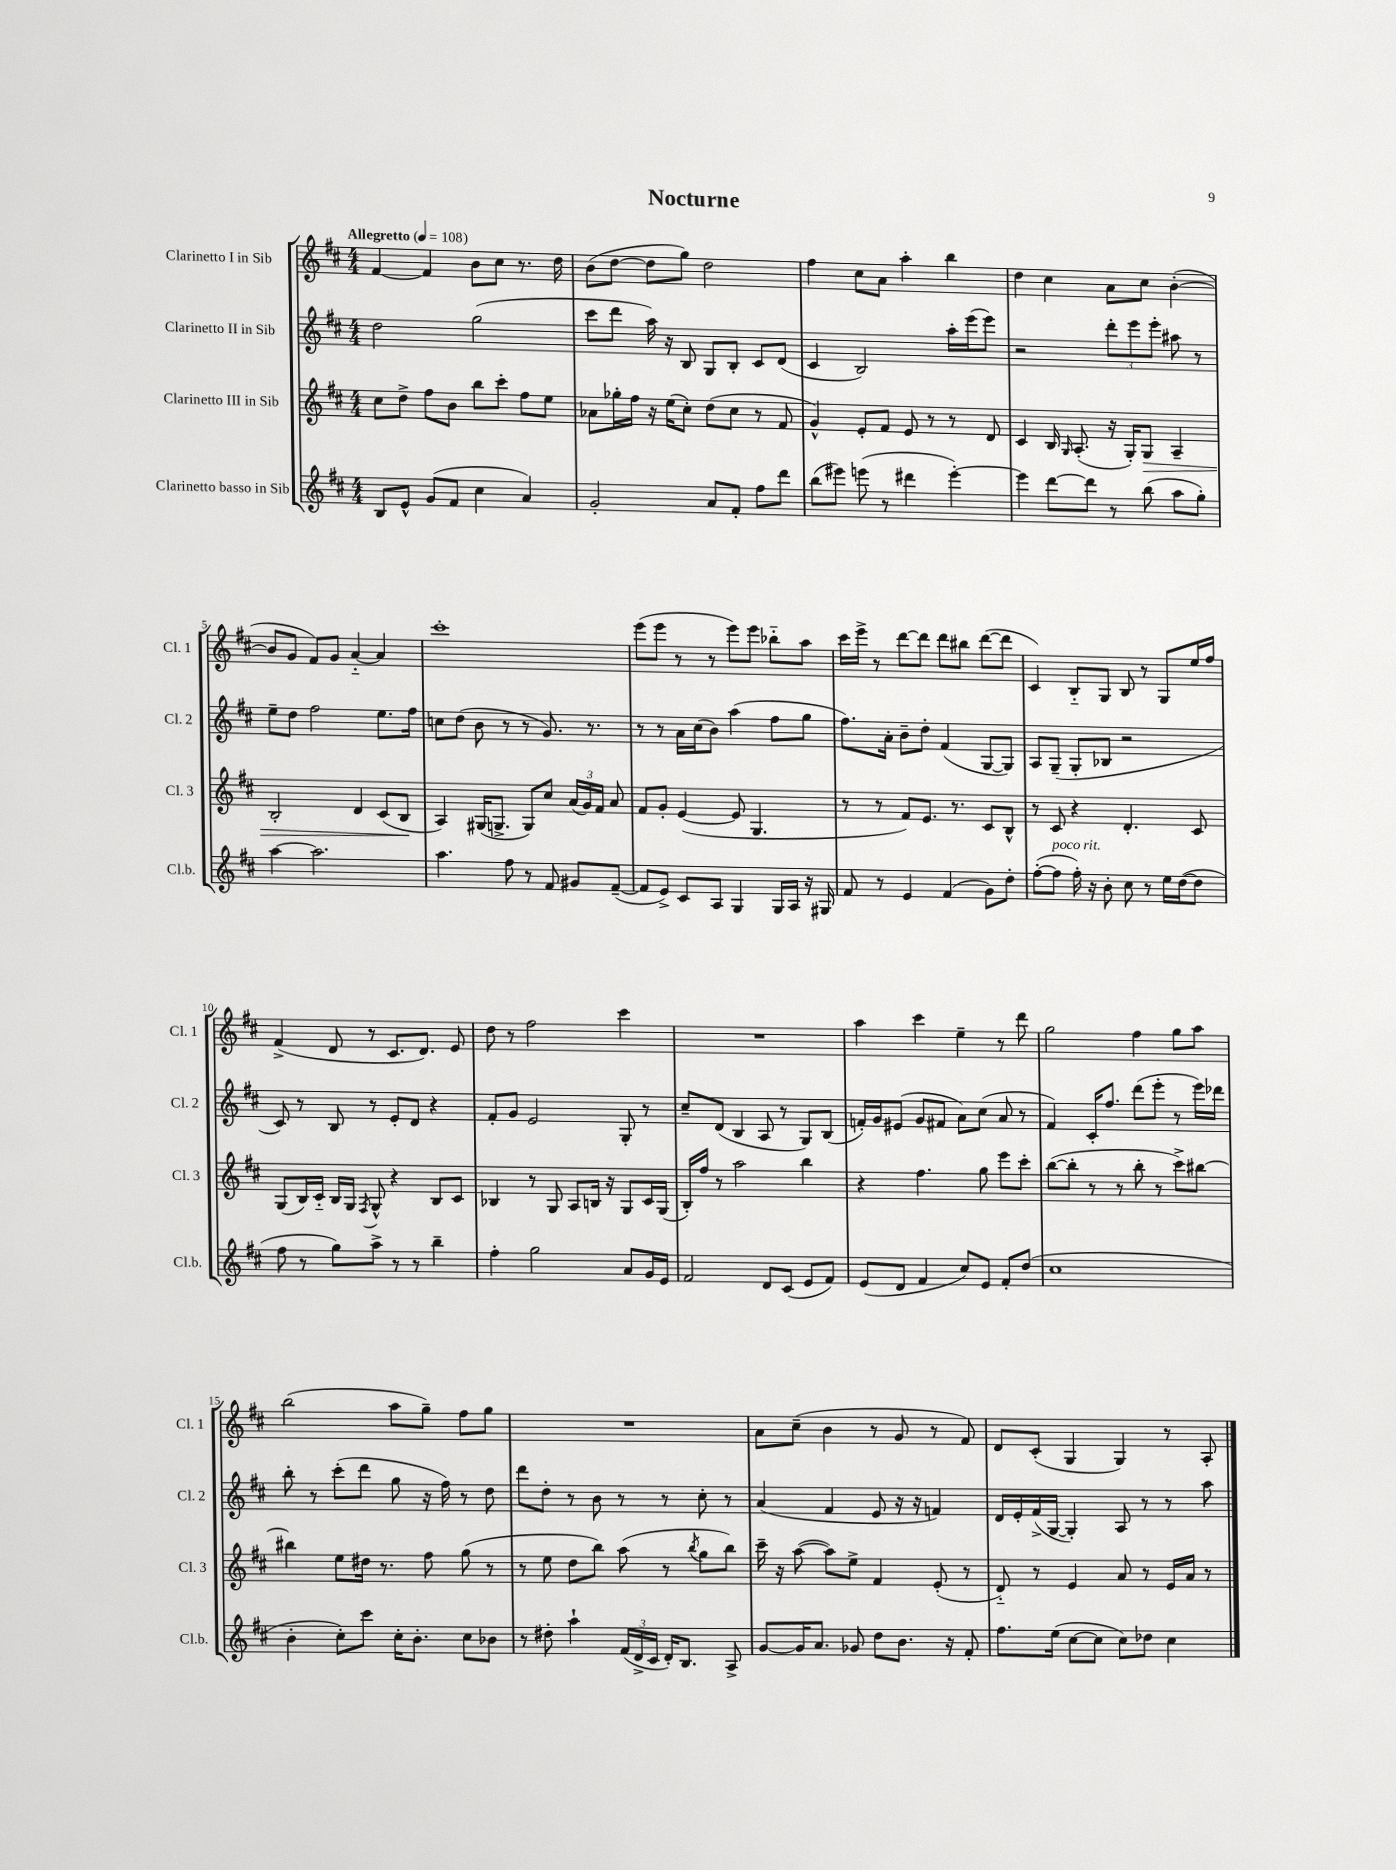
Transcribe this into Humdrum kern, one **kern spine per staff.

**kern	**kern	**dynam	**kern	**kern
*part4	*part3	*part3	*part2	*part1
*staff4	*staff3	*staff3	*staff2	*staff1
*I"Clarinetto basso in Sib	*I"Clarinetto III in Sib	*	*I"Clarinetto II in Sib	*I"Clarinetto I in Sib
*I'Cl.b.	*I'Cl. 3	*	*I'Cl. 2	*I'Cl. 1
*clefG2	*clefG2	*	*clefG2	*clefG2
*k[f#c#]	*k[f#c#]	*	*k[f#c#]	*k[f#c#]
*M4/4	*M4/4	*	*M4/4	*M4/4
*MM108	*MM108	*	*MM108	*MM108
=1	=1	=1	=1	=1
!	!	!	!	!LO:TX:a:B:t=Allegretto
8B/L	8cc#\L	.	2dd\	[4f#/
8e^^/J	8dd^\J	.	.	.
(8g/L	8ff#\L	.	.	4f#/]
8f#/J	8b\J	.	.	.
4cc#\	8bb\L	.	(2gg\	8b\L
.	8ccc#'\J	.	.	8cc#\J
4a/)	8ff#\L	.	.	8.r
.	8ee\J	.	.	.
.	.	.	.	16dd\
=2	=2	=2	=2	=2
2g'/	8a-X\L	.	8ccc#\L	(8b\L
.	16gg-X'\L	.	8ddd\J	[8dd\J
.	16ff#\JJ	.	.	.
.	16r	.	16aa\)	8dd\L]
.	(16ee\KL	.	16r	.
.	8cc#'\J)	.	8B/	8gg\J)
8a/L	(8dd\L	.	8G/L	2dd\
8f#'/J	8cc#\J	.	8B'/J	.
8ff#\L	8r	.	8c#/L	.
8ddd\J	8f#/	.	(8d/J	.
=3	=3	=3	=3	=3
(8bb\L	4g^^/)	.	4c#/	4ff#\
8eee#X\J)	.	.	.	.
(8eeen\	8e'/L	.	2B/)	8cc#\L
8r	8f#/J	.	.	8a\J
4ddd#X\	8e/	.	.	4aa'\
.	8r	.	.	.
[4eee'\)	8r	.	16aa'\LL	4bb\
.	.	.	(16eee\J	.
.	8d/	.	8eee\J)	.
=4	=4	=4	=4	=4
4eee\]	4c#/	.	2r	4dd\
[8ddd\L	16B/	.	.	4cc#\
.	16qqG/	.	.	.
.	(8.A'/	.	.	.
8ddd\J]	.	.	.	.
8r	16r	.	12ddd'\L	8a\L
.	16G'/KL)	.	.	.
.	.	.	12eee\	.
!	!	!LO:HP:b	!	!
(8bb\	8G/J	>	.	8cc#\J
.	.	.	12eee'\J	.
8aa\L	4A~/	.	8aa#X\	([4b'\
8gg'\J)	.	.	8r	.
!!LO:LB:g=z
=5	=5	=5	=5	=5
[4aa\	2B'/	.	8ee~\L	8b/L]
.	.	.	8dd\J	8g/J
2.aa\]	.	.	2ff#\	8f#/L)
.	.	.	.	8g/J
.	4d/	.	.	[4a/
.	(8c#/L	.	8.ee\L	4a/]
.	8B/J	.	.	.
.	.	.	16ff#\Jk	.
.	.	]	.	.
=6	=6	=6	=6	=6
4.aa\	4A/)	.	8ccn\L	1ccc#'
.	.	.	(8dd\J	.
.	(16G#X/KL	.	8b\	.
.	8.Gn^/J	.	.	.
8ff#\	.	.	8r	.
8r	8G/L)	.	8r	.
8f#/	8cc#/J	.	8.g/)	.
8g#X/L	(24a/LL	.	.	.
.	24g/)	.	.	.
.	.	.	8.r	.
.	24f#/JJ	.	.	.
([8f#~/J	8a/	.	.	.
=7	=7	=7	=7	=7
8f#/L]	8f#/L	.	8r	(8eee\L
8e^/J)	8g'/J	.	8r	8eee\J
8c#/L	([4e/	.	16a\LL	8r
.	.	.	(16cc#\J	.
8A/J	.	.	8b\J)	8r
4G/	8e/]	.	(4aa\	8eee\L)
.	4.G/	.	.	8eee\J
16G/LL	.	.	8ff#\L	8bb-X\L
16A/JJ	.	.	.	.
16r	.	.	8gg\J	8aa\J
16G#X/	.	.	.	.
=8	=8	=8	=8	=8
8f#/	8r	.	8.ff#\L)	16ccc#\LL
.	.	.	.	16eee^\JJ
8r	8r	.	.	8r
.	.	.	16a'\Jk	.
4e/	8f#/L)	.	8b~\L	[8ddd\L
.	8.e/J	.	8dd'\J	8ddd\J]
(4f#/	.	.	(4f#/	8ddd\L
.	8.r	.	.	.
.	.	.	.	8bb#X\J
8g\L)	8c#/L	.	[8G/L	([8ddd\L
8dd'\J	8B^^/J	.	8G/J])	8ddd\J]
=9	=9	=9	=9	=9
([8ff#'\L	8r	.	8A/L	4c#/)
!LO:TX:a:i:t=poco rit.	!	!	!	!
8ff#\J]	8c#/	.	(8G~/J	.
16ff#'\)	4r	.	8G'/L	8B/L
16r	.	.	.	.
8b'\	.	.	8B-X/J	8G/J
8cc#\	4.d'/	.	2r	8B/
8r	.	.	.	8r
16ee\LL	.	.	.	8G/L
([16dd\J	.	.	.	.
8dd\J]	8c#/	.	.	16ee/L
.	.	.	.	16ff#/JJ
!!LO:LB:g=z
=10	=10	=10	=10	=10
8ff#\	(8G/L	.	8c#/)	(4f#^/
8r	16B/L)	.	8r	.
.	16c#/JJ	.	.	.
8gg\L)	16B/LL	.	8B/	8d/
.	16G/JJ	.	.	.
.	8qF#/	.	.	.
8aa^\J	8G^^/	.	8r	8r
8r	4r	.	8e'/L	8.c#/L
8r	.	.	8d/J	.
.	.	.	.	8.d/J)
4bb~\	8B/L	.	4r	.
.	8c#/J	.	.	8e/
=11	=11	=11	=11	=11
4ff#'\	4B-X/	.	8f#'/L	8dd\
.	.	.	8g/J	8r
2gg\	8r	.	2e/	2ff#\
.	8G/	.	.	.
.	8A/L	.	.	.
.	16Bn/Jk	.	.	.
.	16r	.	.	.
8a/L	8G/L	.	8G'/	4ccc#\
16g/L	16c#/L	.	8r	.
16e/JJ	(16G/JJ	.	.	.
=12	=12	=12	=12	=12
2f#/	16B'/LL)	.	8cc#~/L	1r
.	16ff#/JJ	.	.	.
.	8r	.	(8d/J	.
.	2aa\	.	4B/	.
8d/L	.	.	8A/	.
(8c#/J	.	.	8r	.
8e/L	4bb\	.	8G/L)	.
8f#/J)	.	.	(8B/J	.
=13	=13	=13	=13	=13
(8e/L	4r	.	16fn'/LL)	4aa\
.	.	.	16g/J	.
8d/J	.	.	(8e#X/J	.
4f#/	4.ff#\	.	8g/L	4ccc#\
.	.	.	8f#X/J	.
8cc#/L)	.	.	8a\L)	4ee~\
8e/J	8gg\	.	(8cc#\J	.
8f#'/L	8eee\L	.	8a/	8r
(8dd/J	8ccc#'\J	.	8r	8ddd\
=14	=14	=14	=14	=14
1cc#	([8bb\L	.	4f#/)	2gg\
.	8bb'\J]	.	.	.
.	8r	.	16c#'/KL	.
.	.	.	8.ff#/J	.
.	8r	.	.	.
.	8bb'\	.	(8ddd\L	4ff#\
.	8r	.	8eee'\J	.
.	8ccc#^\L)	.	8r	8gg\L
.	[8bb#X\J	.	16eee\LL)	8aa\J
.	.	.	16ddd-X\JJ	.
!!LO:LB:g=z
=15	=15	=15	=15	=15
4b'\	4bb#X\]	.	8bb'\	(2bb\
.	.	.	8r	.
8cc#'\L)	8ee\L	.	(8ccc#'\L	.
8ccc#\J	16dd#X\Jk	.	8ddd\J	.
.	8.r	.	.	.
16cc#'\KL	.	.	8gg\	8aa\L
8.b'\J	.	.	.	.
.	8ff#\	.	16r	8gg~\J)
.	.	.	16ff#\)	.
8cc#\L	(8gg\	.	8r	8ff#\L
8b-X\J	8r	.	8dd\	8gg\J
=16	=16	=16	=16	=16
8r	8r	.	8ddd\L	1r
8dd#X'\	8ee\	.	8dd'\J	.
4aa`\	8dd\L	.	8r	.
.	8bb\J)	.	8b\	.
(24f#/LL	(8aa\	.	8r	.
24d^/	.	.	.	.
24c#/JJ	.	.	.	.
16d'/KL)	8r	.	8r	.
8.B/J	.	.	.	.
.	8qbb/	.	.	.
.	8gg\L	.	8cc#'\	.
8A^/	8bb\J)	.	8r	.
=17	=17	=17	=17	=17
[8g/L	16ccc#~\	.	(4a/	8a\L
.	16r	.	.	.
16g/K]	([8aa\	.	.	(8cc#~\J
8.a/J	.	.	.	.
.	8aa\L])	.	4f#/	4b\
8g-X/	8ee^\J	.	.	.
8dd\L	4f#/	.	8e/	8r
8.b\J	.	.	16r	8g/
.	.	.	16r	.
.	(8e'/	.	4fn/)	8r
16r	.	.	.	.
8f#'/	8r	.	.	8f#/)
=18	=18	=18	=18	=18
8.ff#\L	8d/)	.	16d/LL	8d/L
.	.	.	16e'/	.
.	8r	.	(16f#^/	(8c#'/J
(16ee\Jk	.	.	[16G/JJ	.
[8cc#\L	4e/	.	4G'/])	4G/
8cc#\J]	.	.	.	.
8cc#\L)	8a/	.	8A/	4G/)
8dd-X\J	8r	.	8r	.
4cc#\	16e/LL	.	8r	8r
.	16a/JJ	.	.	.
.	8r	.	8aa\	8A'/
==	==	==	==	==
*-	*-	*-	*-	*-
